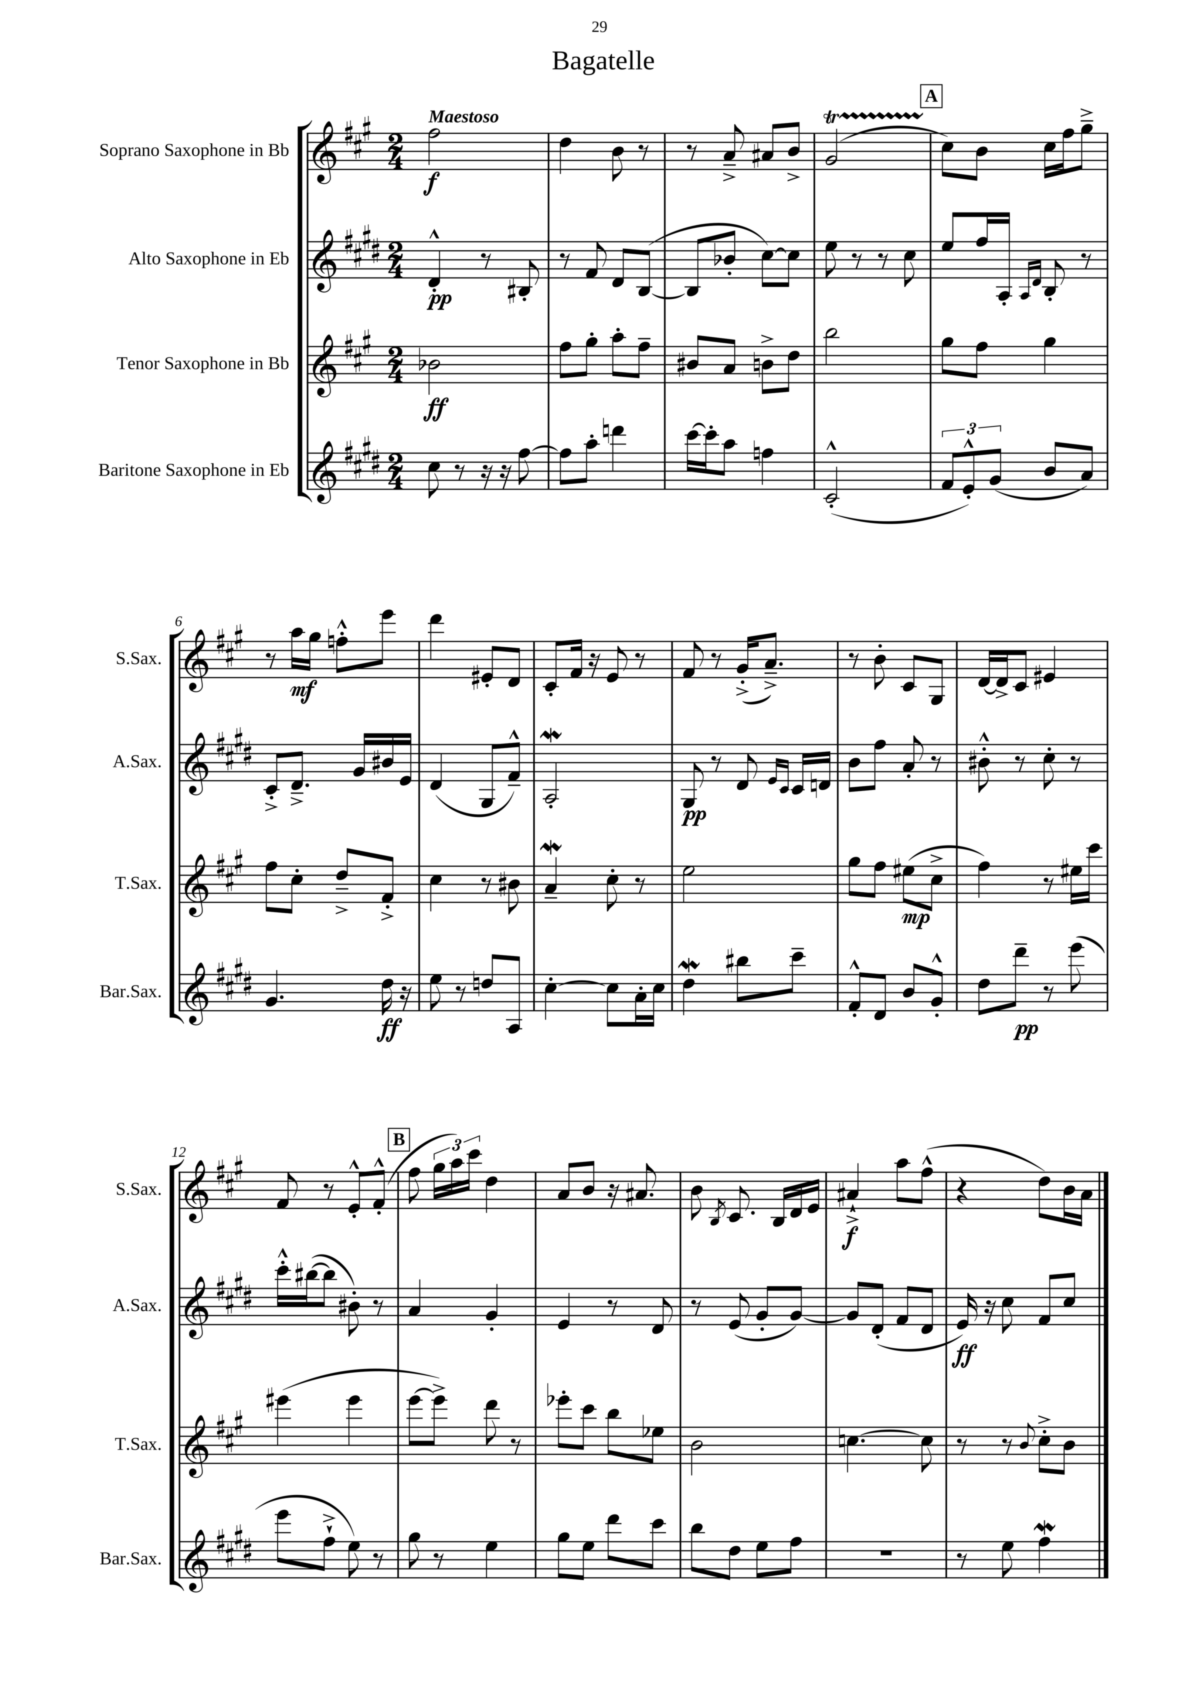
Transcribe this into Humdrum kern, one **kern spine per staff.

**kern	**kern	**kern	**kern
*staff4	*staff3	*staff2	*staff1
*clefG2	*clefG2	*clefG2	*clefG2
*k[f#c#g#d#]	*k[f#c#g#]	*k[f#c#g#d#]	*k[f#c#g#]
*M2/4	*M2/4	*M2/4	*M2/4
8cc#\	2b-\	4d#'^^/	2ff#\
8r	.	.	.
16r	.	8r	.
16r	.	.	.
[8ff#\	.	8B#'/	.
=	=	=	=
8ff#\]L	8ff#\L	8r	4dd\
8aa'\J	8gg#'\J	8f#/	.
4ddd\	8aa'\L	8d#/L	8b\
.	8ff#~\J	([8B/J	8r
=	=	=	=
[16ccc#\LL	8b#/L	8B/]L	8r
16ccc#'\]J	.	.	.
8aa\J	8a/J	8b-'/J	8a~^/
4ff\	8b^\L	[8cc#\L)	8a#/L
.	8dd\J	8cc#\]J	8b^/J
=	=	=	=
(2c#'^^/	2bb\	8ee\	(2g#/
.	.	8r	.
.	.	8r	.
.	.	8cc#\	.
=	=	=	=
12f#/L	8gg#\L	8ee/L	8cc#\L)
12e'^^/)	.	.	.
.	8ff#\J	16ff#/L	8b\J
(12g#/J	.	.	.
.	.	16A'/JJ	.
.	.	16qqA/LL	.
.	.	16qqd#/JJ	.
8b/L	4gg#\	8B'/	16cc#\LL
.	.	.	16ff#\J
8a/J)	.	8r	8gg#~^\J
=	=	=	=
4.g#/	8ff#\L	8c#'^/L	8r
.	8cc#'\J	8.d#~^/J	16aa\LL
.	.	.	16gg#\JJ
.	8dd~^/L	.	8ff'^^\L
.	.	16g#/LL	.
16dd#\	8f#'^/J	16b#/	8eee\J
16r	.	16e/JJ	.
=	=	=	=
8ee\	4cc#\	(4d#/	4ddd\
8r	.	.	.
8dd/L	8r	8G#/L	8e#'/L
8A/J	8b#\	8f#~^^/J)	8d/J
=	=	=	=
[4cc#'\	4a~/	2A'/	8c#'/L
.	.	.	16f#/Jk
.	.	.	16r
8cc#\]L	8cc#'\	.	8e/
16a'\L	8r	.	8r
16cc#\JJ	.	.	.
=	=	=	=
4dd#\	2ee\	8G#/	8f#/
.	.	8r	8r
8bb#\L	.	8d#/	(16g#'^/LK
.	.	.	8.a~^/J)
.	.	16qqe/LL	.
.	.	16qqc#/JJ	.
8ccc#~\J	.	16c#/LL	.
.	.	16d/JJ	.
=	=	=	=
8f#'^^/L	8gg#\L	8b\L	8r
8d#/J	8ff#\J	8ff#\J	8b'\
8b/L	(8ee#\L	8a'/	8c#/L
8g#'^^/J	8cc#^\J	8r	8G#/J
=	=	=	=
8dd#\L	4ff#\)	8b#'^^\	[16d/LL
.	.	.	16d^/]J
8ddd#~\J	.	8r	8c#/J
8r	8r	8cc#'\	4e#/
(8eee\	16ee#\LL	8r	.
.	16ccc#\JJ	.	.
=	=	=	=
8eee\L	(4eee#\	16ccc#'^^\LL	8f#/
.	.	([16bb#\J	.
8ff#`^\J	.	8bb#\]J	8r
8ee\)	4eee#\	8b#'\)	8e'^^/L
8r	.	8r	(8f#'^^/J
=	=	=	=
8gg#\	[8eee\L	4a/	8ff#\
8r	8eee^\]J)	.	24gg#\LL
.	.	.	24aa\)
.	.	.	24ccc#\JJ
4ee\	8ddd\	4g#'/	4dd\
.	8r	.	.
=	=	=	=
8gg#\L	8eee-'\L	4e/	8a/L
8ee\J	8ccc#\J	.	8b/J
8ddd#\L	8bb\L	8r	16r
.	.	.	8.a#/
8ccc#\J	8ee-\J	8d#/	.
=	=	=	=
8bb\L	2b\	8r	8b\
.	.	.	8qB/
8dd#\J	.	(8e/	8.c#/
8ee\L	.	8g#'/L	.
.	.	.	16B/LL
8ff#\J	.	[8g#/J)	16d/
.	.	.	16e/JJ
=	=	=	=
2r	[4.cc\	8g#/]L	4a#`^/
.	.	(8d#'/J	.
.	.	8f#/L	8aa\L
.	8cc\]	8d#/J	(8ff#^^\J
=	=	=	=
8r	8r	16e/)	4r
.	.	16r	.
8ee\	8r	8cc#\	.
.	8qqb/	.	.
4ff#\	8cc#'^\L	8f#/L	8dd\L)
.	8b\J	8cc#/J	16b\L
.	.	.	16a\JJ
==	==	==	==
*-	*-	*-	*-
